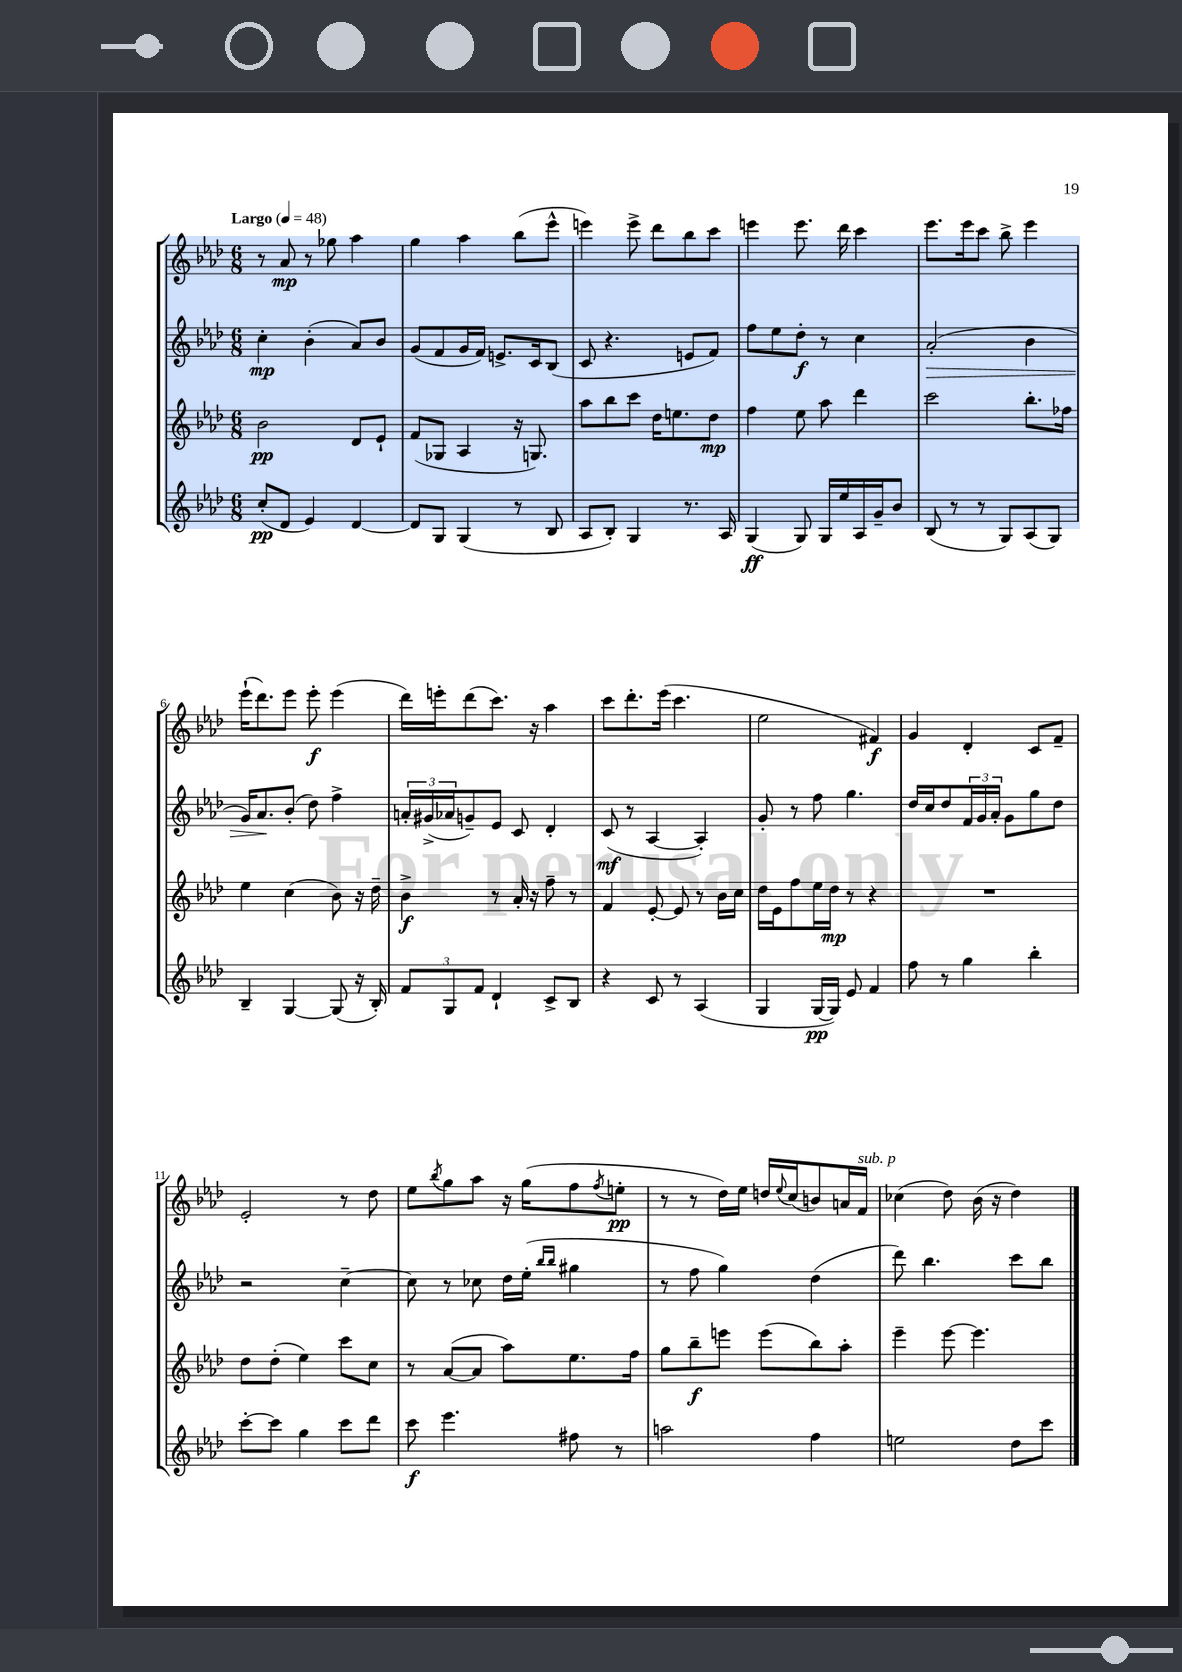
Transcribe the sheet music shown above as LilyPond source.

<<
\new StaffGroup <<
\new Staff = "s0" {
    \clef treble \key aes \major \numericTimeSignature \time 6/8 \tempo "Largo" 4 = 48
    r8 aes'8\mp r8 ges''8 aes''4 |
    g''4 aes''4 bes''8( ees'''8-^ |
    e'''4) e'''8-> des'''8 bes''8 c'''8 |
    e'''4 e'''8. des'''16 c'''4 |
    ees'''8. ees'''16 c'''8 bes''8-> ees'''4 |
    ees'''16-!( des'''8.) ees'''8 ees'''8-.\f ees'''4( |
    des'''16) e'''16-. des'''8( c'''8.) r16 aes''4 |
    c'''8 des'''8.-. ees'''16( c'''4. |
    ees''2 fis'4\f) |
    g'4 des'4-. c'8 f'8-- |
    ees'2-. r8 des''8 |
    ees''8 \acciaccatura { bes''8 } g''8 aes''8 r16 g''16( f''8 \acciaccatura { f''8 } e''8-.\pp |
    r8 r8 des''16) ees''16 d''16 \appoggiatura { ees''8 } c''16( b'8) a'16 f'16^\markup { \italic "sub. p" } |
    ces''4( des''8) bes'16( r16 des''4) \bar "|." |
}
\new Staff = "s1" {
    \clef treble \key aes \major \numericTimeSignature \time 6/8
    c''4-.\mp bes'4-.( aes'8) bes'8 |
    g'8( f'8 g'16 f'16) e'8.-> c'16 bes8( |
    c'8 r4. e'8 f'8) |
    f''8 ees''8 des''8-.\f r8 c''4 |
    aes'2-.\>( bes'4 |
    g'16) aes'8.\! bes'8-.( des''8) f''4-> |
    \tuplet 3/2 { a'16-. gis'16->( aes'16 } g'8--) ees'8 c'8 des'4-. |
    c'8\mf( r8 aes4~ aes4-.) |
    g'8-. r8 f''8 g''4. |
    des''16 c''16 des''8 \tuplet 3/2 { f'16 g'16 aes'16-. } g'8 g''8 des''8 |
    r2 c''4~-- |
    c''8 r8 ces''8 des''16 ees''16-.( \grace { bes''16 bes''16 } gis''4 |
    r8 f''8 g''4) des''4( |
    des'''8) bes''4. c'''8 bes''8 \bar "|." |
}
\new Staff = "s2" {
    \clef treble \key aes \major \numericTimeSignature \time 6/8
    bes'2\pp des'8 ees'8-! |
    f'8( ges8 aes4 r16 g8.) |
    aes''8 bes''8 c'''8 des''16 e''8. des''8\mp |
    f''4 ees''8 aes''8 des'''4 |
    c'''2 bes''8.-. fes''16 |
    ees''4 c''4( bes'8) r16 des''16-- |
    bes'4->\f r8 aes'16-. r16 f''8-- r8 |
    f'4 ees'8~-. ees'8 r8 bes'16 c''16 |
    des''16 ees'16 f''8 ees''16 des''16\mp r8 r4 |
    R2. |
    des''8 des''8-.( ees''4) c'''8 c''8 |
    r8 aes'8~( aes'8 aes''8) ees''8. f''16 |
    g''8 bes''8--\f e'''8 e'''8( bes''8) aes''8-. |
    ees'''4-- ees'''8~ ees'''4. \bar "|." |
}
\new Staff = "s3" {
    \clef treble \key aes \major \numericTimeSignature \time 6/8
    c''8-.\pp( des'8 ees'4) des'4~ |
    des'8 g8 g4( r8 bes8 |
    aes8 bes8-.) g4 r8. aes16 |
    g4\ff( g8) g16 ees''16 aes16 g'16-- bes'8 |
    bes8( r8 r8 g8) aes8( g8) |
    bes4-- g4~ g8( r16 bes16-.) |
    \tuplet 3/2 { f'8 g8 f'8 } des'4-! c'8-> bes8 |
    r4 c'8 r8 aes4( |
    g4 g16~\pp g16) ees'8 f'4 |
    f''8 r8 g''4 bes''4-. |
    c'''8~-. c'''8 g''4 c'''8 des'''8 |
    c'''8\f ees'''4. fis''8 r8 |
    a''2 f''4 |
    e''2 des''8 c'''8 \bar "|." |
}
>>
>>
